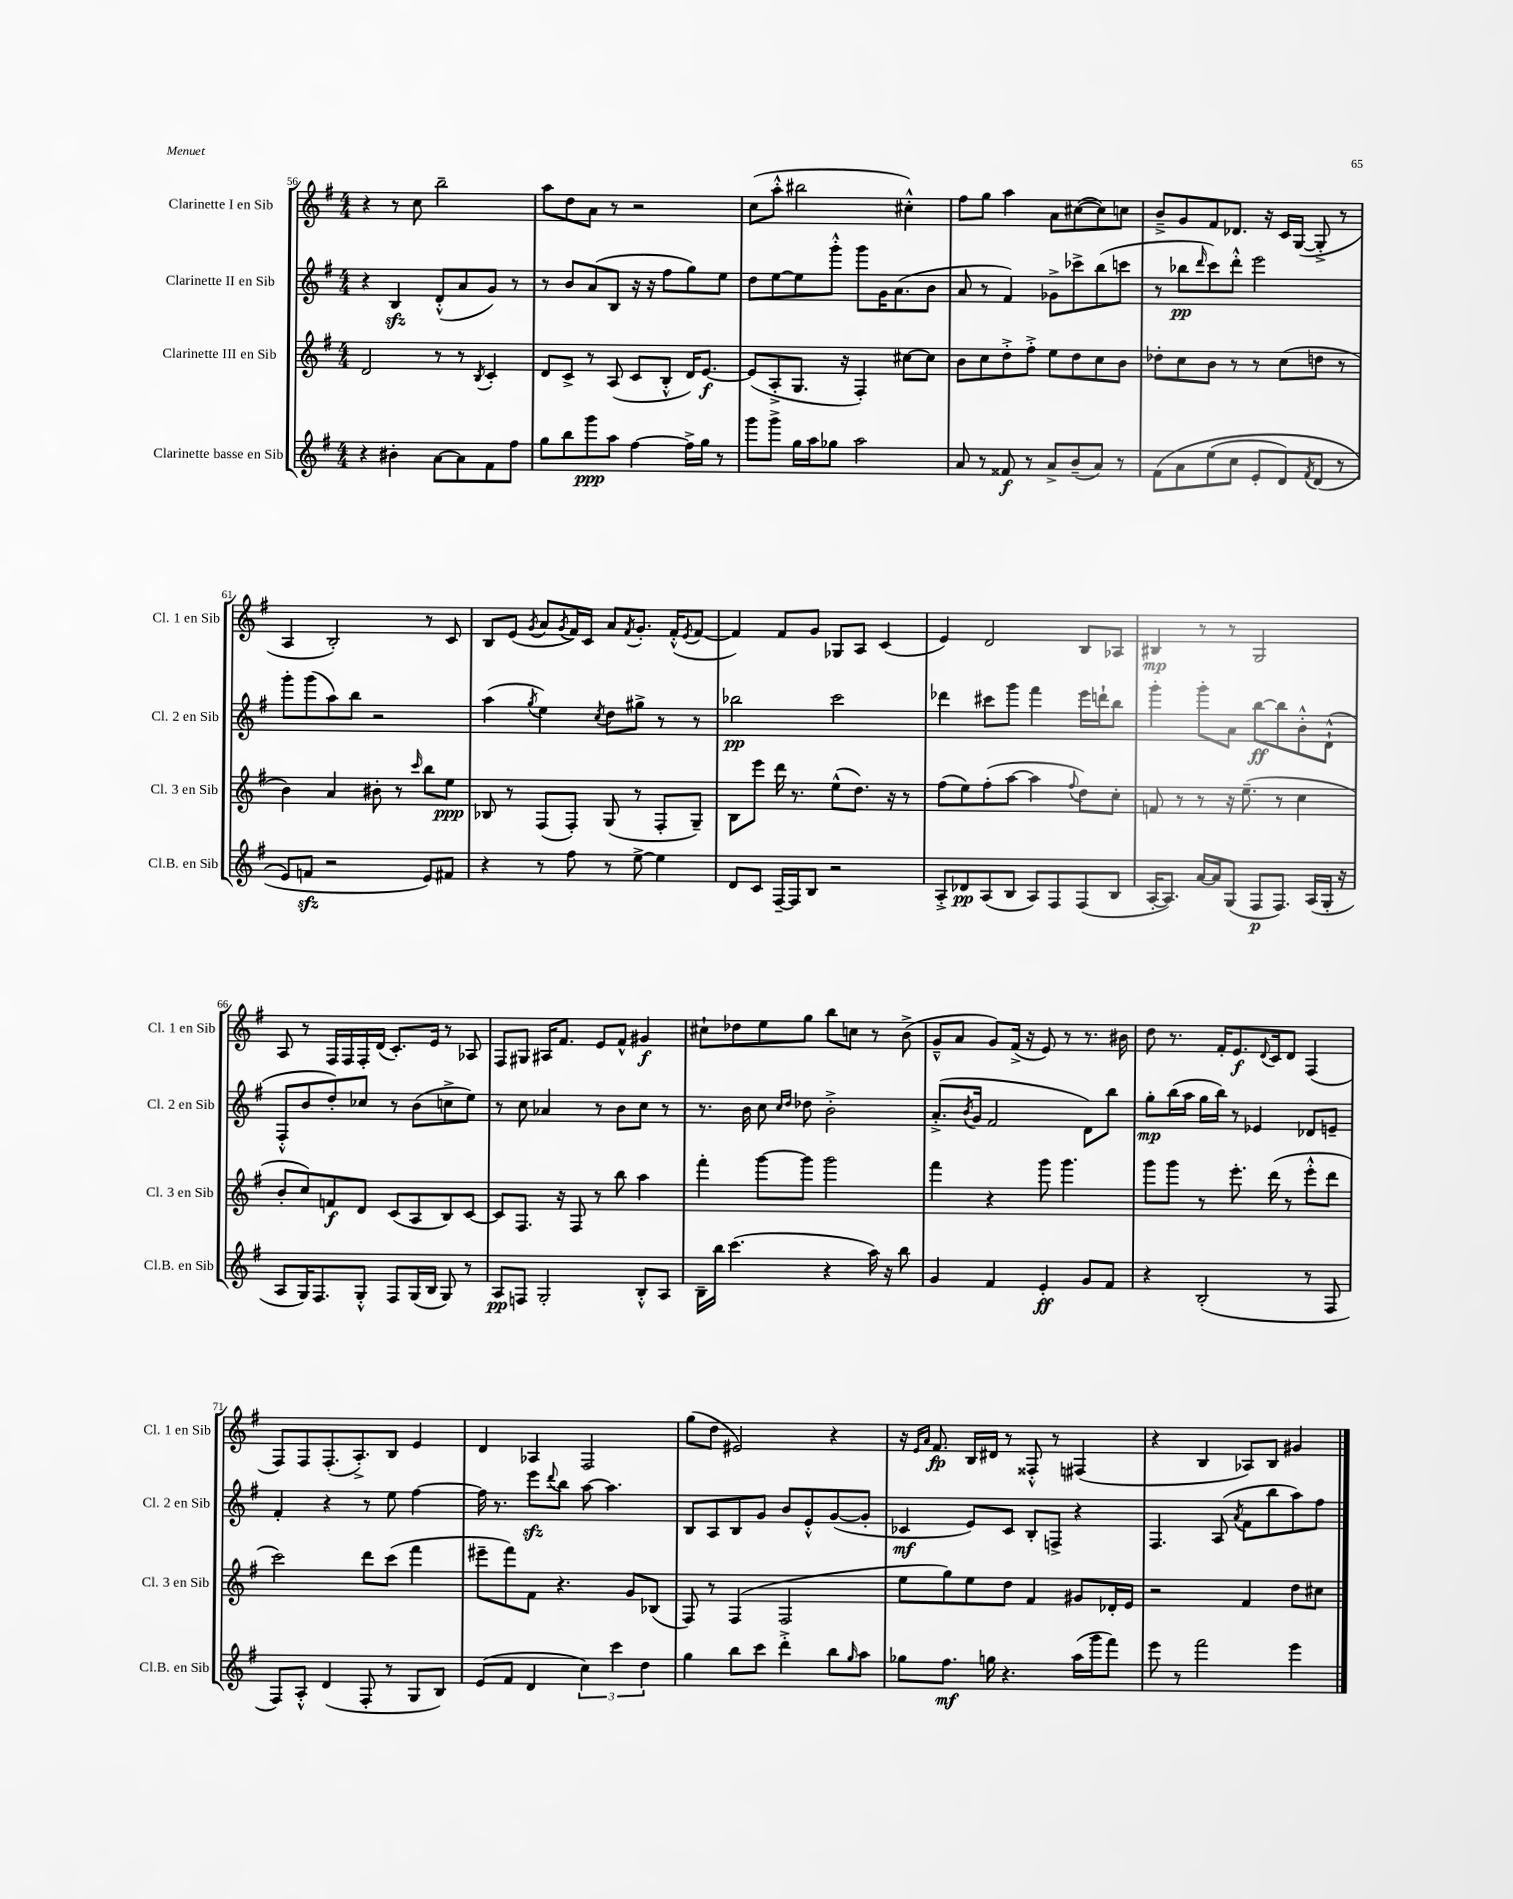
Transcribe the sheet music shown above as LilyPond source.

<<
\new StaffGroup <<
\new Staff = "s0" \with { instrumentName = "Clarinette I en Sib" shortInstrumentName = "Cl. 1 en Sib" } {
    \clef treble \key g \major \numericTimeSignature \time 4/4
    r4 r8 c''8 b''2-- |
    a''8 d''8 a'8 r8 r2 |
    c''8( a''8-.-^ bis''2 cis''4-.-^) |
    fis''8 g''8 a''4 a'8 cis''8~( cis''8) c''8 |
    b'8---> g'8 fis'8 des'8. r16 c'16 g16~( g8-.-> r8 |
    a4 b2-.) r8 c'8 |
    b8 e'8( \acciaccatura { g'8 } a'8 \acciaccatura { g'8 } fis'16) c'16 a'8 \acciaccatura { fis'8 } g'8.-. fis'16-.-^( \acciaccatura { e'8 } fis'8~ |
    fis'4) fis'8 g'8 ges8 a8 c'4( |
    e'4) d'2 b8 aes8 |
    bis4\mp r8 r8 g2 |
    a8 r8 fis16 fis16 fis16-. d'16( c'8.-.) e'16 r8 aes8 |
    fis8 gis8 ais16 fis'8. e'8 fis'8-^ gis'4\f |
    cis''8-! des''8 e''8 g''8 b''8 c''8 r8 b'8->( |
    g'8---^ a'8 g'8) fis'16->( r16 e'8) r8 r8. bis'16 |
    d''8 r8. fis'16-. e'8.\f \appoggiatura { d'8 } c'16 d'8 fis4( |
    fis8) fis8 fis8.-.( a8.-.->) b8 e'4 |
    d'4 aes4 fis2 |
    g''8( d''8 eis'2) r4 |
    r16 \grace { e'16 a'16 } fis'8.\fp b16 dis'16 r8 fisis8-.-^ r8 fis4( |
    r4 b4 aes8) b8 gis'4 \bar "|." |
}
\new Staff = "s1" \with { instrumentName = "Clarinette II en Sib" shortInstrumentName = "Cl. 2 en Sib" } {
    \clef treble \key g \major \numericTimeSignature \time 4/4
    r4 b4\sfz d'8-.-^( a'8 g'8) r8 |
    r8 b'8 a'8( b8 r16 r16 fis''8 g''8) e''8 |
    d''8 e''8~ e''8 g'''8-.-^ g'''8 g'16 a'8.( b'8 |
    a'8 r8 fis'4) ges'8-> ces'''8-> b''8( c'''8 |
    r8 bes''8\pp \grace { d'''16 } c'''8) d'''8-.-^ e'''2 |
    g'''8-. g'''8( a''8) b''8 r2 |
    a''4( \acciaccatura { g''8 } e''4) \acciaccatura { c''8 } d''8 gis''8-> r8 r8 |
    bes''2\pp c'''2 |
    des'''4 cis'''8 g'''8 fis'''4 e'''16 d'''16-! b''8 |
    g'''4-. g'''8-. a'8 b''8~\ff b''8 b'8-.-^ d'8-!-^( |
    fis8-.-^ b'8 d''8-.) ces''8 r8 b'8( c''8-> e''8) |
    r8 c''8 aes'4 r8 b'8 c''8 r8 |
    r8. b'16 c''8 \grace { c''16 d''16 } des''8 b'2-.-> |
    a'8.-.->( \acciaccatura { b'8 } g'16 fis'2 d'8) b''8 |
    g''8-.\mp b''16( a''16 g''16 b''16) r8 ees'4 des'8 e'8-- |
    fis'4-. r4 r8 e''8 fis''4~ |
    fis''16 r8. e'''8\sfz \appoggiatura { d'''8 } b''8 a''8~ a''4. |
    b8 a8 b8 g'8 b'8 e'8-.-^ g'8~( g'8-. |
    ces'4\mf e'8) ces'8 b8-. f8-> r4 |
    fis4. a8( \acciaccatura { a'8 } fis'8 b''8 a''8) fis''8 \bar "|." |
}
\new Staff = "s2" \with { instrumentName = "Clarinette III en Sib" shortInstrumentName = "Cl. 3 en Sib" } {
    \clef treble \key g \major \numericTimeSignature \time 4/4
    d'2 r8 r8 \acciaccatura { b8 } c'4-. |
    d'8 c'8-> r8 a8( c'8 b8-.-^ d'16) e'8.~\f |
    e'8( a8-.-> g8. r16 fis4-.) cis''8~ cis''8 |
    b'8 c''8 d''8-.-> fis''8-.-> e''8 d''8 c''8 b'8 |
    des''8-. c''8 b'8 r8 r8 c''8( d''8 r8 |
    b'4) a'4 bis'8-. r8 \grace { c'''16 } b''8 e''8\ppp |
    bes8 r8 fis8( fis8-.) g8( r8 fis8-. g8--) |
    b8 e'''8 d'''16 r8. e''8-^( d''8.) r16 r8 |
    fis''8( e''8) fis''8-.( a''8~ a''4 \appoggiatura { fis''8 } d''8) c''8-. |
    f'8 r8 r8 r16 e''8.--( r8 c''4 |
    b'8-. c''8) f'8\f d'8 c'8( a8 b8) c'8~ |
    c'8 fis8. r16 fis8 r8 b''8 a''4 |
    fis'''4-. g'''8~ g'''8 g'''2 |
    fis'''4 r4 g'''8 g'''4. |
    g'''8 g'''8 r8 e'''8.-. d'''16( r8 e'''8-.-^ d'''8 |
    c'''2) d'''8 c'''8( fis'''4 |
    eis'''8-- fis'''8) fis'8 r4. g'8 bes8( |
    fis8) r8 fis4( fis2 |
    e''8 g''8) e''8 d''8 fis'4 gis'8 des'16-. e'16 |
    r2 fis'4 d''8 cis''8 \bar "|." |
}
\new Staff = "s3" \with { instrumentName = "Clarinette basse en Sib" shortInstrumentName = "Cl.B. en Sib" } {
    \clef treble \key g \major \numericTimeSignature \time 4/4
    r4 bis'4-. a'8~ a'8 fis'8 fis''8 |
    g''8 b''8 g'''8\ppp a''8 fis''4~ fis''16-> g''16 r8 |
    g'''8 g'''8-> g''16 a''16 ges''8 a''2 |
    a'8 r8 fisis'8\f r8 a'8-> b'8--( a'8) r8 |
    fis'8\( a'8 e''8( c''8 e'8-. d'8) \acciaccatura { fis'8 } d'8( r8 |
    e'8\) f'8\sfz r2 e'8) fis'8 |
    r4 r8 fis''8 r8 e''8~-> e''4 |
    d'8 c'8 fis16~-- fis16 b8 r2 |
    a8-.-> des'8\pp a8( b8 a8) fis8 fis8( b8 |
    a16~-. a8.) a'16~ a'16 g8( fis8\p fis8.) a16( g16-. r16 |
    a8 g16) fis8. g8-.-^ fis8 g16( b16 g8) r8 |
    a8\pp f8 g2-. b8-.-^ a8 |
    b16-- b''16 c'''4.( r4 a''16) r16 b''8 |
    g'4 fis'4 e'4-.\ff g'8 fis'8 |
    r4 b2-.( r8 fis8 |
    fis8) a8-.-^ d'4( fis8-. r8 g8 b8) |
    e'8( fis'8 d'4 \tuplet 3/2 { c''4) c'''4 d''4 } |
    g''4 b''8 c'''8 d'''4-.-> b''8 \grace { g''16 } a''8 |
    ges''8 fis''8.\mf g''16 r4. a''16( g'''16 fis'''8) |
    e'''8 r8 fis'''2 e'''4 \bar "|." |
}
>>
>>
\layout { \context { \Score currentBarNumber = #56 } }
